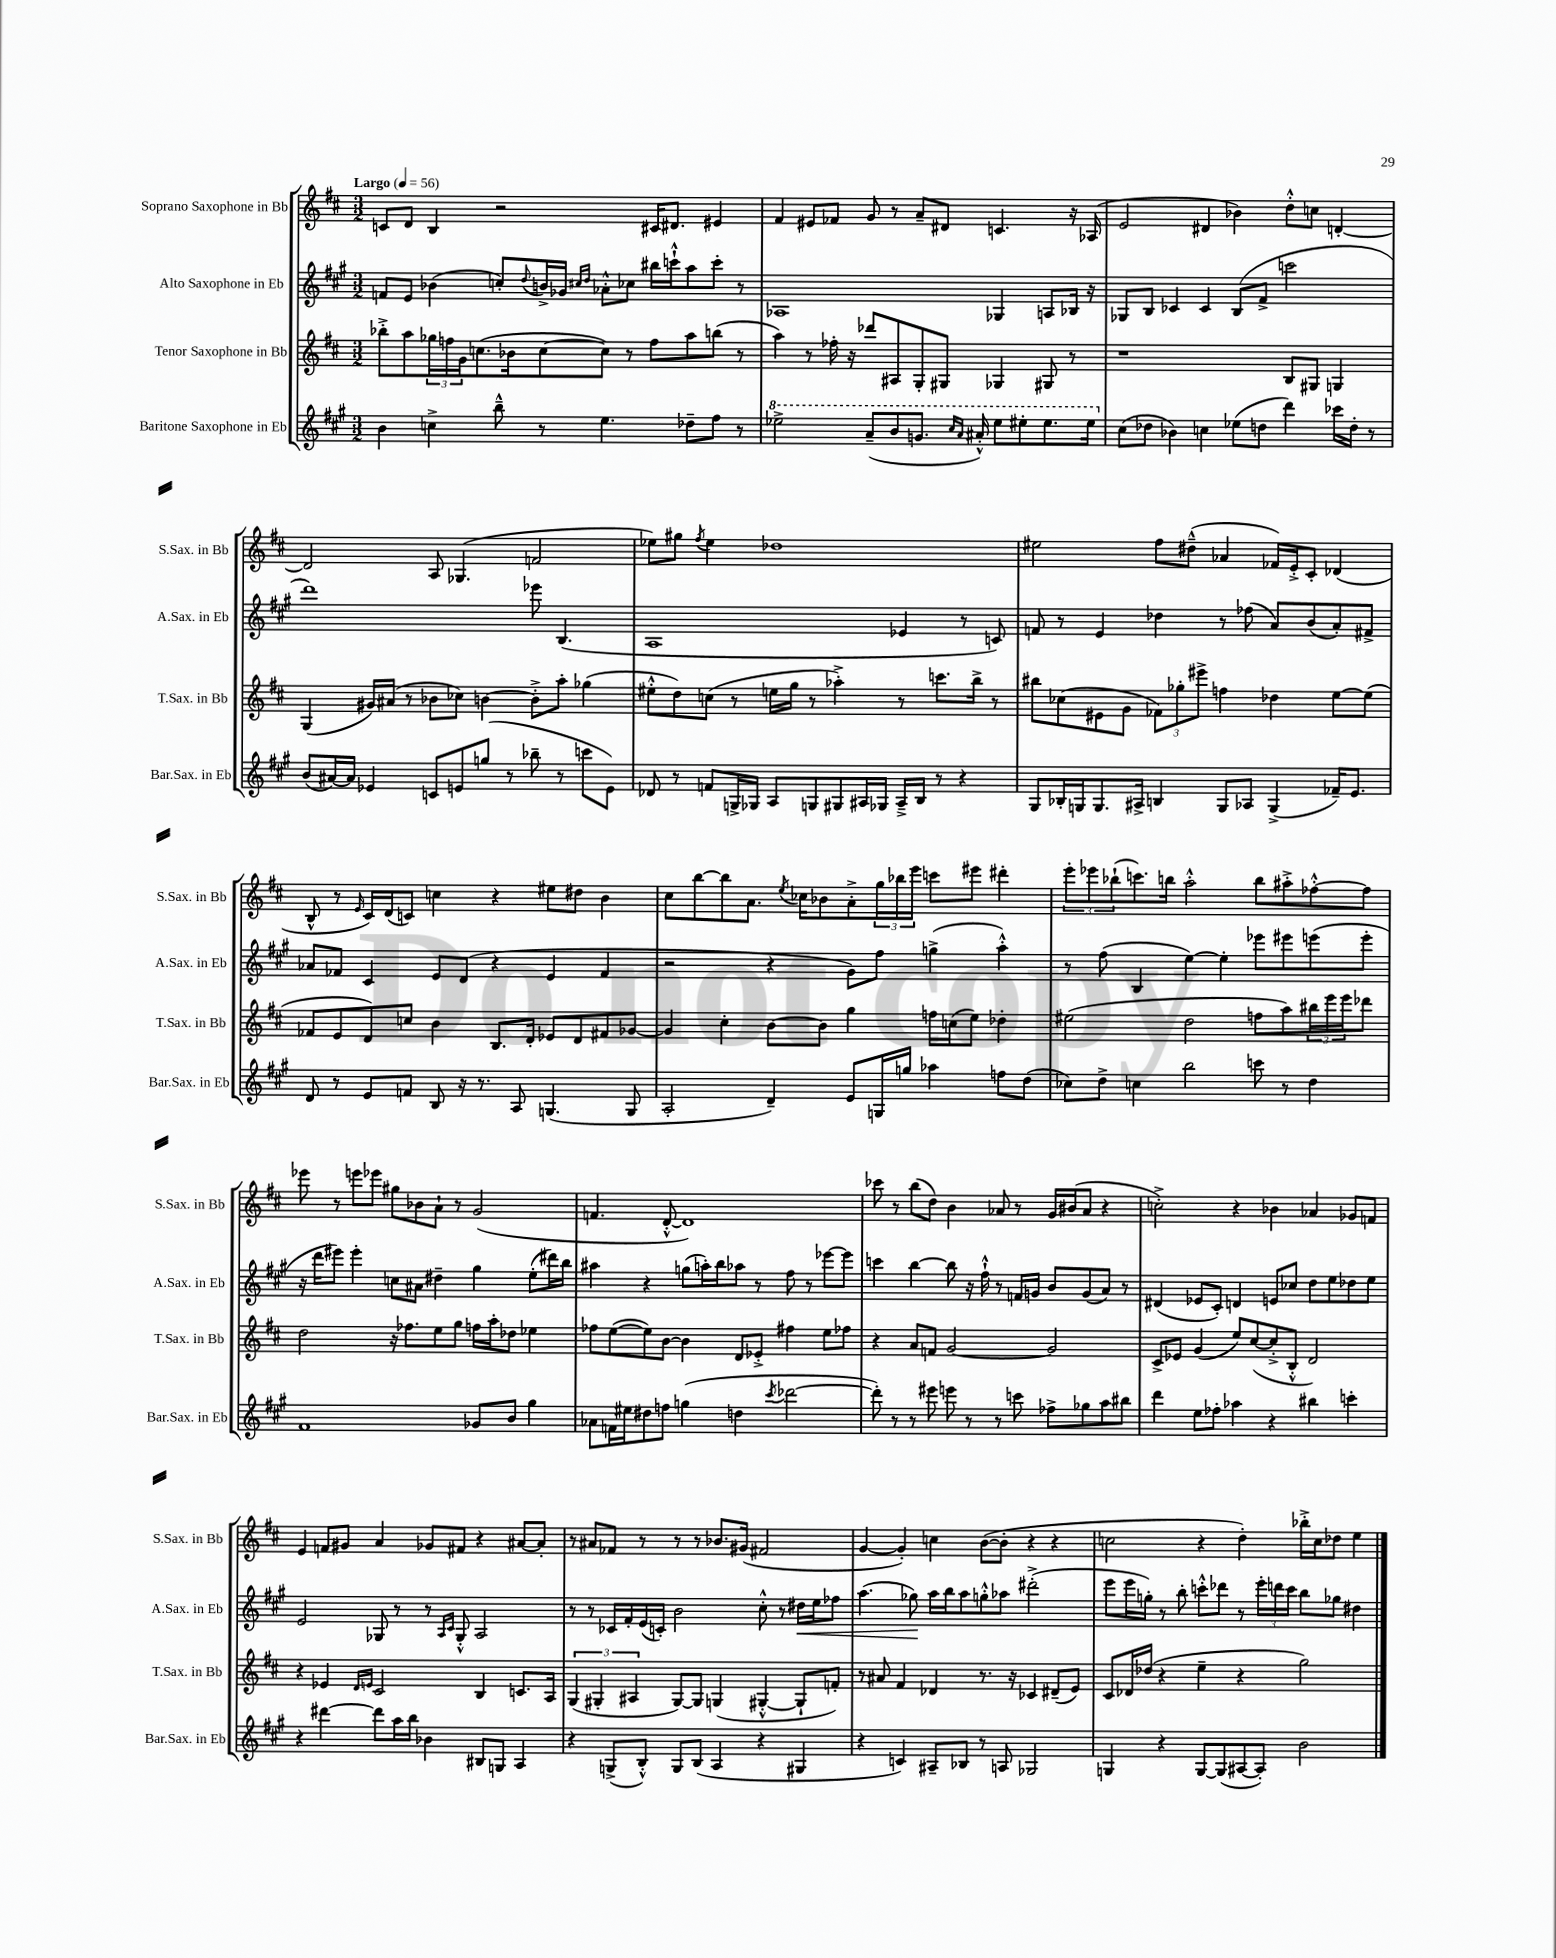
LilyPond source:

<<
\new StaffGroup <<
\new Staff = "s0" \with { instrumentName = "Soprano Saxophone in Bb" shortInstrumentName = "S.Sax. in Bb" } {
    \clef treble \key d \major \numericTimeSignature \time 3/2 \tempo "Largo" 4 = 56
    c'8 d'8 b4 r2 cis'16 dis'8. eis'4 |
    fis'4 eis'8 fes'8 g'8 r8 a'8-- dis'8 c'4. r16 aes16( |
    e'2 dis'4 bes'4) d''8-.-^ c''8 d'4~-. |
    d'2 a8 ges4.( f'2 |
    ees''8) gis''8 \acciaccatura { fis''8 } ees''4 des''1 |
    eis''2 fis''8 dis''8---^( aes'4 fes'16) e'16-.-> cis'8-. des'4( |
    b8-^ r8 \grace { e'16 } cis'16) d'16( c'8) c''4 r4 eis''8 dis''8 b'4 |
    cis''8 b''8~ b''8 a'8. \acciaccatura { e''8 } ces''16 bes'8 a'8-.-> \tuplet 3/2 { g''16 bes''16 e'''16 } c'''8 eis'''8 dis'''4-. |
    \tuplet 3/2 { e'''8-. ees'''8 bes''8-!( } c'''8.) b''16 a''2-.-^ b''8 ais''8-.-> fes''8~-.-^ fes''8 |
    ees'''8 r8 e'''8 ees'''8 gis''8 bes'8 a'8-! r8 g'2( |
    f'4. d'8~-.-^ d'1) |
    ces'''8 r8 b''8( d''8) b'4 aes'8 r8 g'16 bis'16( aes'8 r4 |
    c''2-.->) r4 bes'4 aes'4 ges'8 f'8 |
    e'4 f'8 gis'8 a'4 ges'8 fis'8 r4 ais'8~ ais'8-. |
    r8 ais'8 fes'8 r8 r8 r8 bes'8. gis'16( fis'2 |
    g'4~ g'4-.) c''4 b'8~( b'8-. r4 r4 |
    c''2 r4 d''4-.) bes''16-.-> c''16 des''8 e''4 \bar "|." |
}
\new Staff = "s1" \with { instrumentName = "Alto Saxophone in Eb" shortInstrumentName = "A.Sax. in Eb" } {
    \clef treble \key a \major \numericTimeSignature \time 3/2
    f'8 e'8 bes'4( c''8-.) \appoggiatura { d''8 } b'16-> ges'16 \grace { cis''16 d''16 } aes'8-.-^ ces''8 bis''16 c'''16-!-^ a''8 c'''8-. r8 |
    aes1 ges4 a8 bes16 r16 |
    ges8 b8 ces'4 ces'4 b8( fis'8-> c'''2 |
    d'''1) ees'''8 b4.( |
    a1 ees'4 r8 c'8) |
    f'8 r8 e'4 des''4 r8 fes''8( a'8) b'8( a'8-.) fis'8-> |
    aes'8 fes'8 cis'4 e'8 d'8( r4 e'4 fes'4 |
    r2 r4 gis'8) fis''8 g''4->( a''4-.-^) |
    r8 fis''8( b4 e''4~) e''4-. ees'''8 eis'''8 e'''8( e'''8-. |
    r16 d'''16 eis'''8) eis'''4-. c''8 ais'8 dis''4-- gis''4 e''8-.( dis'''16) b''16 |
    ais''4 r4 g''8( a''16-.) b''16 aes''8 r8 fis''8 r8 ees'''8~ ees'''8 |
    c'''4 b''4~ b''8 r16 fis''16-!-^ r8 f'16 g'16 b'8 g'8( a'8) r8 |
    dis'4( ees'8 cis'8-.) d'4 e'8 ces''8 d''8 e''8 des''8 e''8 |
    e'2 ges8 r8 r8 \grace { a16 cis'16 } ges8-.-^ a2 |
    r8 r8 ces'16 fis'16-. e'16( c'16-.) b'2 cis''8-.-^ r8 dis''16\< e''16 fes''8 |
    a''4.( ges''8\!) a''16 b''16 a''8 g''8-.-^ aes''8 dis'''2-.->( |
    e'''8 e'''16 g''16-.) r8 b''8-. c'''8-.-^ des'''8 r8 \tuplet 3/2 { e'''16-. d'''16 c'''16 } b''8 ges''8 dis''4 \bar "|." |
}
\new Staff = "s2" \with { instrumentName = "Tenor Saxophone in Bb" shortInstrumentName = "T.Sax. in Bb" } {
    \clef treble \key d \major \numericTimeSignature \time 3/2
    bes''8-.-> a''8 \tuplet 3/2 { ges''16 f''16 g'16 } c''8.( bes'16 c''8~ c''8) r8 f''8 a''8 b''8( r8 |
    a''4) r8 fes''16-. r16 des'''8 ais8 g8-. gis8 ges4 gis8 r8 |
    r1 b8 gis8 g4 |
    g4( gis'16) ais'16( r8 bes'8 ces''8) b'4~ b'8-.-> a''8-. ges''4( |
    eis''8-.-^ d''8) c''8( r8 e''16 g''16 r8 aes''4-.->) r8 c'''8. b''16-> r8 |
    bis''8 ces''8( eis'8 g'8 \tuplet 3/2 { fes'8) ges''8-. eis'''8-> } f''4 des''4 e''8~ e''8( |
    fes'8 e'8 d'8) c''8 b'4 b8. d'16-. ees'8 d'8 fis'8 ges'8~ |
    ges'4 cis''4-. b'8~ b'8 g''4 f''16 c''16( e''8) des''4-. |
    eis''2( d''2 f''8 a''8) \tuplet 3/2 { bis''16 e'''16 e'''16 } des'''8 |
    d''2 r16 fes''8. e''8 g''8 f''16 a''16-. des''8 ees''4 |
    fes''8 e''8~( e''8) b'8~ b'4 d'8 ees'8-.-> fis''4 e''8 fes''8 |
    r4 a'8 f'8 g'2~ g'2 |
    cis'8-> ees'8 g'4( e''8) cis''8~( cis''8-.-> b8-.-^ d'2) |
    r4 ees'4 \grace { d'16 e'16 } cis'2 b4 c'8. a16 |
    \tuplet 3/2 { g4( gis4-. ais4 } gis8~) gis8 g4( gis4~-.-^ gis8-! f'8-.) |
    r8 ais'8 fis'4 des'4 r8. r16 ces'4 dis'8--( e'8) |
    cis'8 des'16 des''16( r4 e''4-- r4 g''2) \bar "|." |
}
\new Staff = "s3" \with { instrumentName = "Baritone Saxophone in Eb" shortInstrumentName = "Bar.Sax. in Eb" } {
    \clef treble \key a \major \numericTimeSignature \time 3/2
    b'4 c''4-> b''8---^ r8 e''4. des''8-- fis''8 r8 |
    \ottava #1 ees'''2-> a''8--( b''8 g''8. \grace { cis'''16 a''16 } ais''16-.-^) ees'''8 eis'''8-. eis'''8. eis'''16 \ottava #0 |
    cis''8( des''8 bes'4) c''4 ees''8( d''8 d'''4) ces'''16 d''16-. r8 |
    b'8( ais'16~) ais'16 ees'4 c'8 e'8 g''8( r8 bes''8-- r8 c'''8 e'8) |
    des'8 r8 f'8 g16-> ges16 a8 g8 gis8 ais16 ges16 ais16---> b16 r8 r4 |
    gis8 bes16-. g16 g8. ais16-> b4 g8 aes8 g4->( fes'16--) e'8. |
    d'8 r8 e'8 f'8 b8 r16 r8. a8 g4.( g8 |
    a2-. d'4--) e'8 g16 g''16 aes''4 f''8 d''8( |
    ces''8) d''8-> c''4 b''2 c'''8 r8 d''4 |
    fis'1 ges'8 b'8 gis''4 |
    aes'8 f'16 eis''16 dis''8 f''8 g''4( d''4 \acciaccatura { cis'''8 } des'''2~ |
    des'''8-.) r8 r8 eis'''8 e'''8 r8 r8 c'''8 fes''8-> ges''8 a''8 bis''8 |
    d'''4 e''8 fes''8-. aes''4 r4 bis''4 c'''4-. |
    r4 dis'''4~ dis'''8 a''16 b''16 bes'4 bis8 g8 a4 |
    r4 g8->( b8-.-^) g8 b8( a4 r4 gis4 |
    r4 c'4) ais8-- bes8 r8 a8 ges2 |
    g4 r4 g8~ g8( ais8~ ais8-.) b'2 \bar "|." |
}
>>
>>
\layout { \context { \Score \remove "Bar_number_engraver" } }
